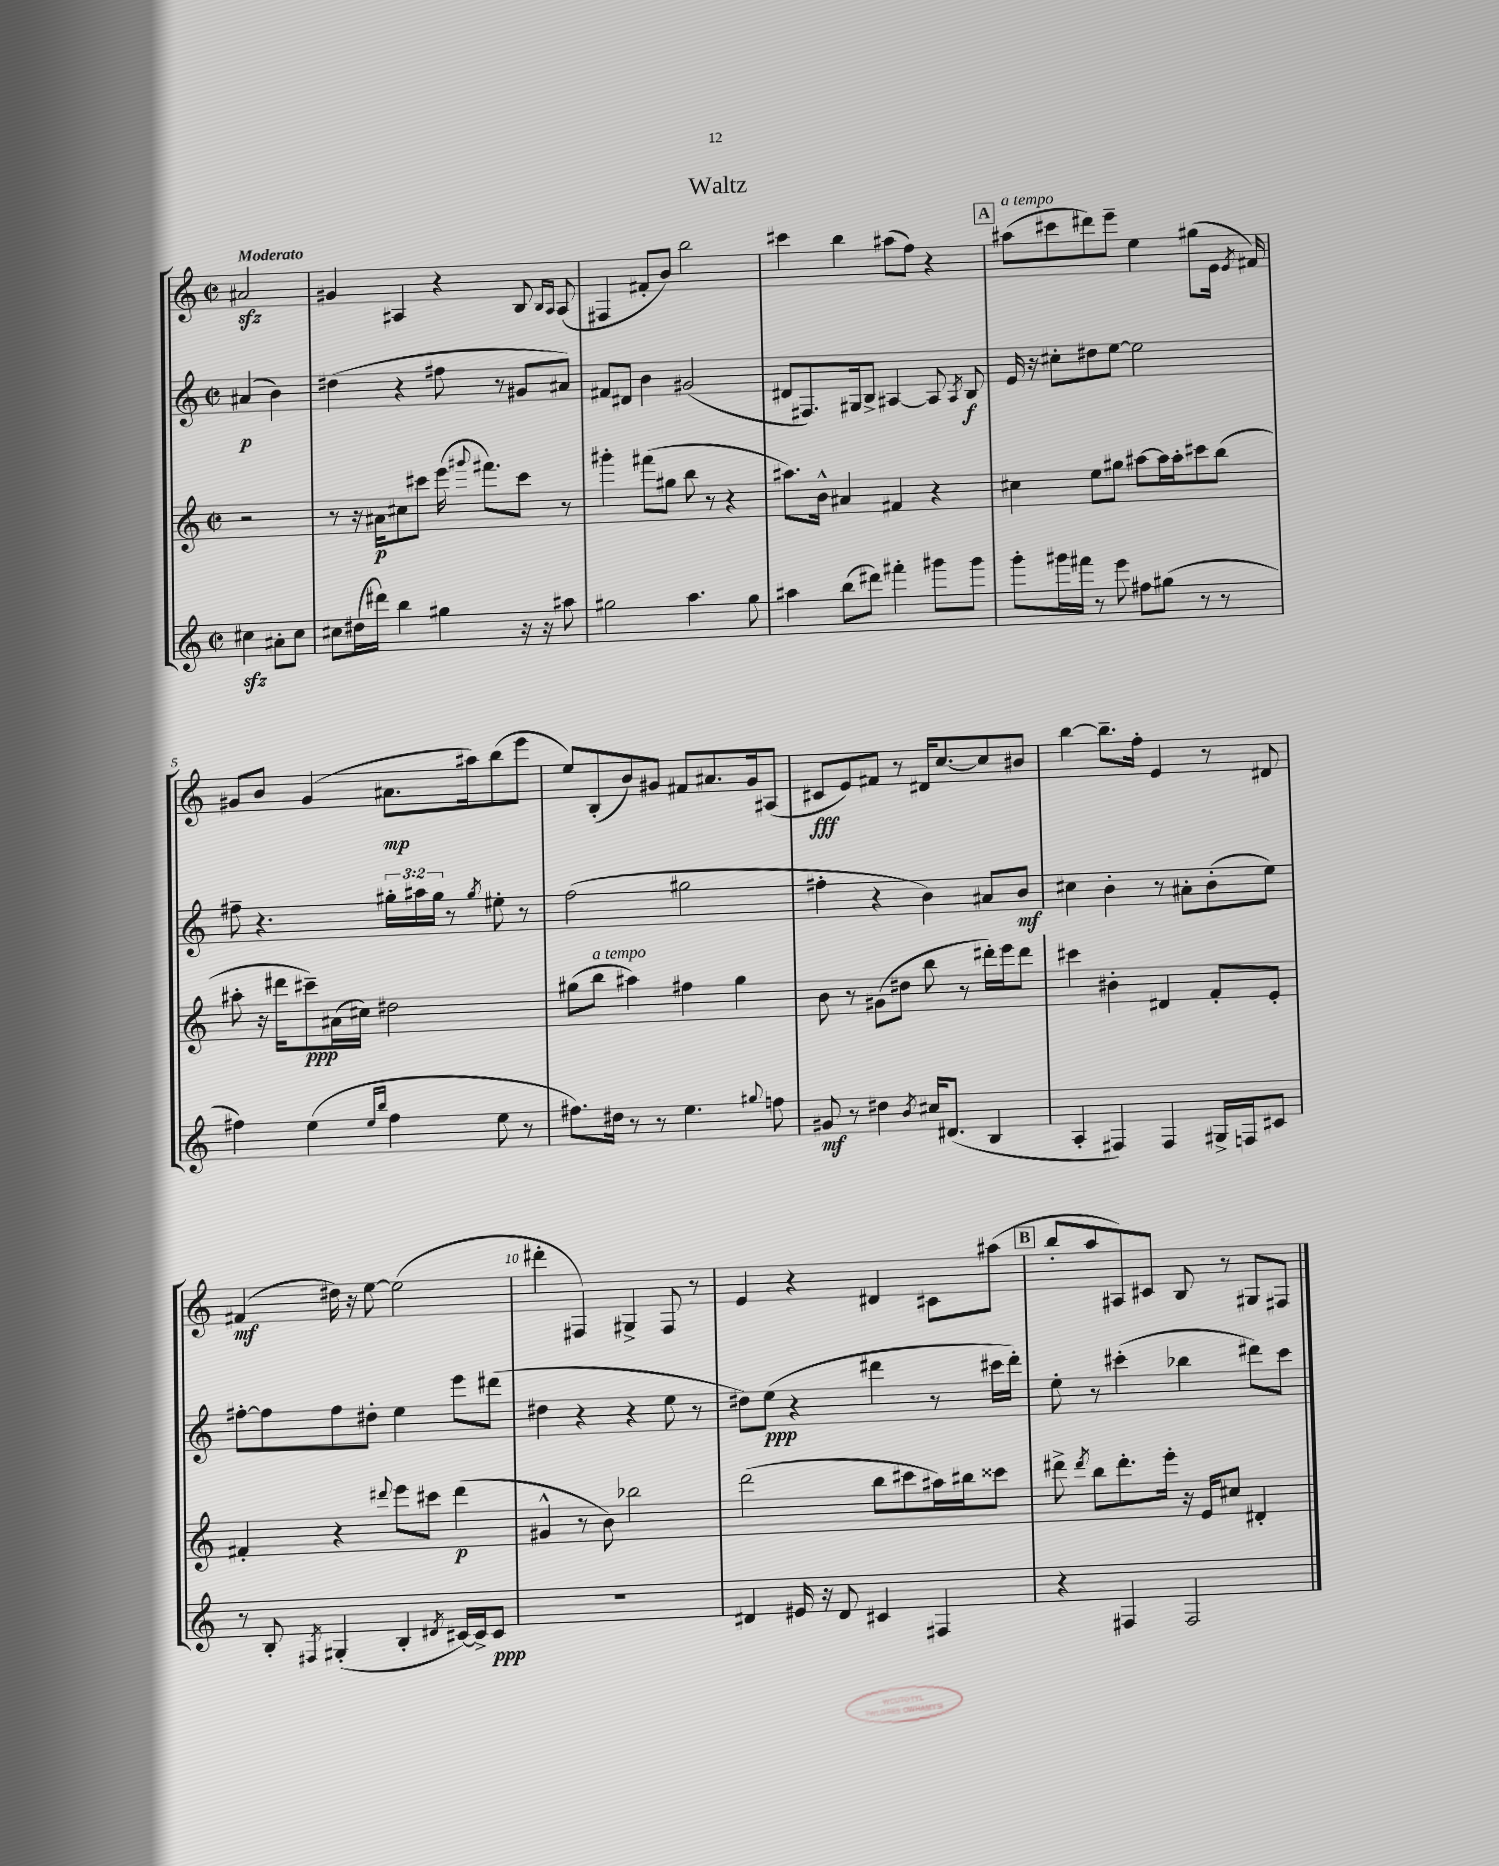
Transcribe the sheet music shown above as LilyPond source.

\header { title = "Waltz" }
<<
\new StaffGroup <<
\new Staff = "s0" {
    \clef treble \key c \major \defaultTimeSignature \time 2/2 \partial 2 \tempo "Moderato"
    \autoBeamOff ais'2\sfz |
    gis'4 ais4 r4 b8 \grace { b16[ ais16] } ais8( |
    fis4 fis'8[-. b'8]) b''2 |
    cis'''4 b''4 ais''8[( f''8]) r4 |
    \mark \markup { \box "A" } ais''8[^\markup { \italic "a tempo" }( cis'''8 dis'''8) e'''8]-- e''4 gis''8[( e'16] \acciaccatura { e'8 } fis'16) |
    gis'8[ b'8] gis'4( ais'8.[\mp ais''16) b''8( e'''8] |
    e''8[) b8-.( b'8) gis'8] fis'8[ ais'8. gis'16 ais8]( |
    cis'8[\fff e'8) fis'8] r8 dis'16[ c''8.~ c''8 bis'8] |
    b''4~ b''8.[-- f''16]-. e'4 r8 dis'8 |
    fis'4\mf( dis''16) r16 e''8~ e''2( |
    dis'''4-. fis4) gis4-> fis8 r8 |
    e'4 r4 dis'4 cis'8[ ais''8]( |
    \mark \markup { \box "B" } b''8[-. a''8 ais8) cis'8] b8 r8 gis8[ fis8] \bar "|." |
}
\new Staff = "s1" {
    \clef treble \key c \major \defaultTimeSignature \time 2/2 \override Staff.TupletNumber.text = #tuplet-number::calc-fraction-text \partial 2
    \autoBeamOff ais'4\p( b'4) |
    dis''4( r4 fis''8 r8 gis'8[ ais'8]) |
    fis'8[ dis'8] b'4 gis'2( |
    dis'8[ fis8.) gis16 b8]-> ais4~ ais8 \acciaccatura { ais8 } b8\f |
    \mark \markup { \box "A" } e'16 r16 cis''8[-. dis''8 e''8]~ e''2 |
    fis''8-- r4. \tuplet 3/2 { gis''16[-. ais''16 gis''16] } r8 \acciaccatura { gis''8 } eis''8-. r8 |
    f''2( gis''2 |
    fis''4-. r4 b'4) ais'8[ b'8]\mf |
    cis''4 b'4-. r8 ais'8[-. b'8-.( e''8]) |
    fis''8[~-. fis''8 fis''8 dis''8]-. e''4 e'''8[ dis'''8]( |
    dis''4 r4 r4 e''8 r8 |
    dis''8[) e''8]\ppp( r4 dis'''4 r8 cis'''16[ dis'''16]-.) |
    \mark \markup { \box "B" } e''8-. r8 cis'''4-.( bes''4 dis'''8[) cis'''8] \bar "|." |
}
\new Staff = "s2" {
    \clef treble \key c \major \defaultTimeSignature \time 2/2 \partial 2
    \autoBeamOff r2 |
    r8 r16 ais'16[\p cis''8 cis'''8] e'''16( \appoggiatura { gis'''8 } fis'''8.[) cis'''8] r8 |
    gis'''4-. fis'''8[( gis''8] b''8 r8 r4 |
    ais''8.[) b'16]-^ ais'4 fis'4 r4 |
    \mark \markup { \box "A" } cis''4 e''8[ gis''8] ais''8[~ ais''16 ais''16-. cis'''8 b''8]( |
    ais''8-. r16 dis'''16[ cis'''8--\ppp) ais'16( cis''16]) dis''2 |
    gis''8[( b''8]^\markup { \italic "a tempo" } ais''4) fis''4 gis''4 |
    b'8 r8 gis'8[( dis''8] b''8 r8 dis'''16[-.) e'''16 dis'''8] |
    cis'''4 bis'4-. dis'4 f'8[-. e'8]-. |
    fis'4-. r4 \appoggiatura { dis'''8 } e'''8[ cis'''8] dis'''4\p( |
    gis'4-^ r8 b'8) bes''2 |
    d'''2( b''8[ cis'''8 ais''16) bis''16 cisis'''8] |
    \mark \markup { \box "B" } dis'''8-> \acciaccatura { dis'''8 } b''8[ dis'''8.-. e'''16]-. r16 e'16[ cis''8] dis'4-. \bar "|." |
}
\new Staff = "s3" {
    \clef treble \key c \major \defaultTimeSignature \time 2/2 \partial 2
    \autoBeamOff cis''4\sfz ais'8[-. cis''8] |
    cis''8[ dis''16( dis'''16]) b''4 gis''4 r16 r16 ais''8 |
    gis''2 a''4. gis''8 |
    ais''4 b''8[( dis'''8]) fis'''4-. gis'''8[ gis'''8] |
    \mark \markup { \box "A" } g'''8[-. gis'''16 fis'''16] r8 e'''8 fis''8[ gis''8]( r8 r8 |
    fis''4) e''4( \grace { e''16[ b''16] } fis''4 e''8 r8 |
    fis''8.[) dis''16] r8 r8 e''4. \appoggiatura { gis''8 } f''8 |
    gis'8\mf r8 dis''4 \acciaccatura { b'8 } cis''16[ dis'8.]( b4 |
    a4-. fis4) fis4 gis16[-> f16 cis'8] |
    r8 b8-. \acciaccatura { fis8 } gis4-.( b4-. \acciaccatura { dis'8 } cis'16[~) cis'16-> cis'8]\ppp |
    R1 |
    dis'4 eis'16 r16 dis'8 cis'4 fis4 |
    \mark \markup { \box "B" } r4 fis4 fis2 \bar "|." |
}
>>
>>
\layout { \context { \Score \override BarNumber.break-visibility = ##(#f #t #t) barNumberVisibility = #(every-nth-bar-number-visible 5) } }
